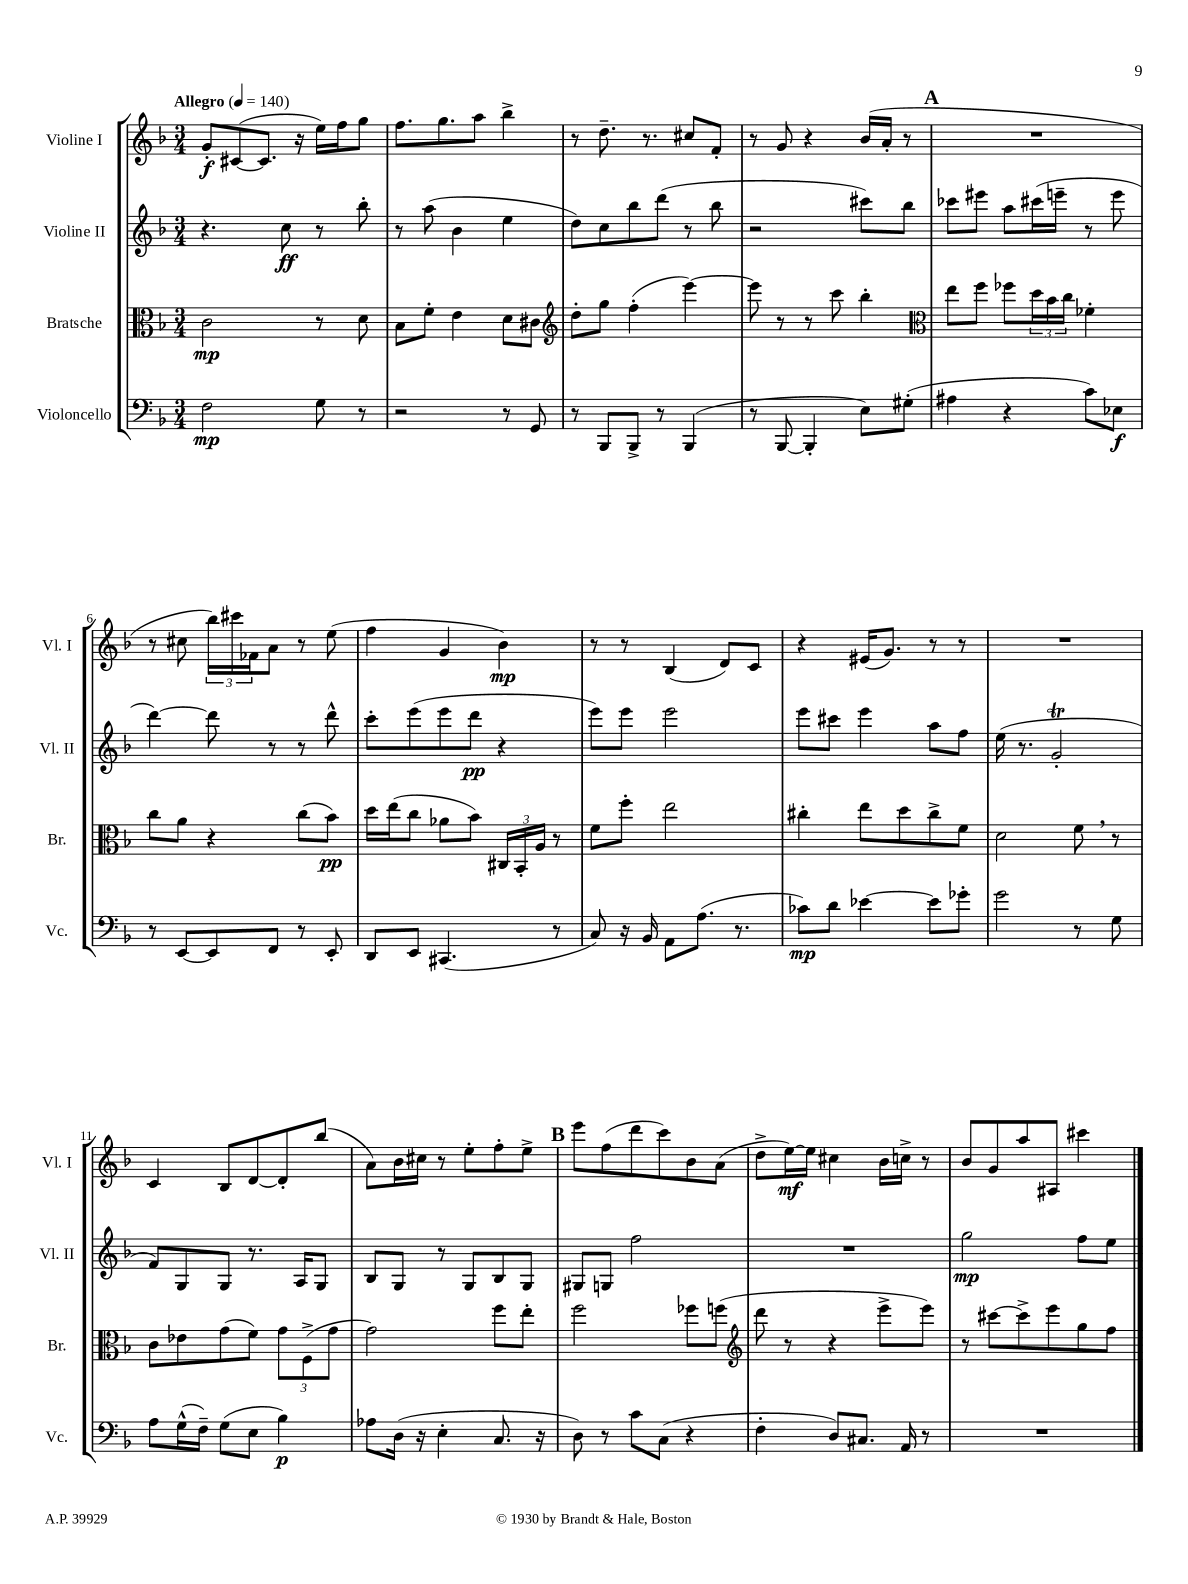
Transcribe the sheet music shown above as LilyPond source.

<<
\new StaffGroup <<
\new Staff = "s0" \with { instrumentName = "Violine I" shortInstrumentName = "Vl. I" } {
    \clef treble \key f \major \numericTimeSignature \time 3/4 \tempo "Allegro" 4 = 140
    g'8-.\f cis'8~( cis'8. r16 e''16) f''16 g''8 |
    f''8. g''8. a''8 bes''4-> |
    r8 d''8.-- r8. cis''8 f'8-. |
    r8 g'8 r4 bes'16( a'16-. r8 |
    \mark \markup { \bold "A" } R2. |
    r8 cis''8 \tuplet 3/2 { bes''16) cis'''16 fes'16 } a'8 r8 e''8( |
    f''4 g'4 bes'4\mp) |
    r8 r8 bes4( d'8) c'8 |
    r4 eis'16( g'8.) r8 r8 |
    R2. |
    c'4 bes8 d'8~ d'8-. bes''8( |
    a'8) bes'16 cis''16 r8 e''8-. f''8-. e''8-> |
    \mark \markup { \bold "B" } e'''8 f''8( d'''8 c'''8) bes'8 a'8( |
    d''8-> e''16~\mf) e''16 cis''4 bes'16 c''16-> r8 |
    bes'8 g'8 a''8 ais8 cis'''4 \bar "|." |
}
\new Staff = "s1" \with { instrumentName = "Violine II" shortInstrumentName = "Vl. II" } {
    \clef treble \key f \major \numericTimeSignature \time 3/4
    r4. c''8\ff r8 bes''8-. |
    r8 a''8( bes'4 e''4 |
    d''8) c''8 bes''8 d'''8( r8 bes''8 |
    r2 cis'''8) bes''8 |
    \mark \markup { \bold "A" } ces'''8 eis'''8 a''8 cis'''16( e'''16-- r8 e'''8 |
    d'''4~) d'''8 r8 r8 d'''8-^ |
    c'''8-. e'''8( e'''8 d'''8\pp r4 |
    e'''8) e'''8 e'''2 |
    e'''8 cis'''8 e'''4 a''8 f''8 |
    e''16( r8. g'2-.\trill |
    f'8) g8 g8 r8. a16 g8 |
    bes8 g8 r8 g8 bes8 g8 |
    \mark \markup { \bold "B" } gis8 g8 f''2 |
    R2. |
    g''2\mp f''8 e''8 \bar "|." |
}
\new Staff = "s2" \with { instrumentName = "Bratsche" shortInstrumentName = "Br." } {
    \clef alto \key f \major \numericTimeSignature \time 3/4
    c'2\mp r8 d'8 |
    bes8 f'8-. e'4 d'8 cis'8 |
    \clef treble d''8-. g''8 f''4-.( e'''4~) |
    e'''8 r8 r8 c'''8 bes''4-. |
    \mark \markup { \bold "A" } \clef alto e''8 f''8 fes''8 \tuplet 3/2 { d''16 bes'16 c''16 } fes'4-. |
    c''8 a'8 r4 c''8( bes'8\pp) |
    d''16 e''16( c''8 aes'8 bes'8) \tuplet 3/2 { cis16 bes,16-. a16 } r8 |
    f'8 f''8-. e''2 |
    cis''4-. e''8 d''8 cis''8-> f'8 |
    d'2 f'8 \breathe r8 |
    c'8 ees'8 g'8( f'8) \tuplet 3/2 { g'8 f8->( g'8 } |
    g'2) f''8 e''8-. |
    \mark \markup { \bold "B" } f''2 fes''8 f''8( |
    \clef treble d'''8 r8 r4 e'''8-> e'''8) |
    r8 cis'''8~ cis'''8-> e'''8 g''8 f''8 \bar "|." |
}
\new Staff = "s3" \with { instrumentName = "Violoncello" shortInstrumentName = "Vc." } {
    \clef bass \key f \major \numericTimeSignature \time 3/4
    f2\mp g8 r8 |
    r2 r8 g,8 |
    r8 bes,,8 bes,,8-> r8 bes,,4( |
    r8 bes,,8~ bes,,4-. e8) gis8-.( |
    \mark \markup { \bold "A" } ais4 r4 c'8) ees8\f |
    r8 e,8~ e,8 f,8 r8 e,8-. |
    d,8 e,8 cis,4.( r8 |
    c8) r16 bes,16 a,8 a8.( r8. |
    ces'8\mp) d'8 ees'4~ ees'8 ges'8-. |
    g'2 r8 g8 |
    a8 g16-^( f16--) g8( e8 bes4\p) |
    aes8 d16( r16 e4-. c8. r16 |
    \mark \markup { \bold "B" } d8) r8 c'8 c8( r4 |
    f4-. d8) cis8. a,16 r8 |
    R2. \bar "|." |
}
>>
>>
